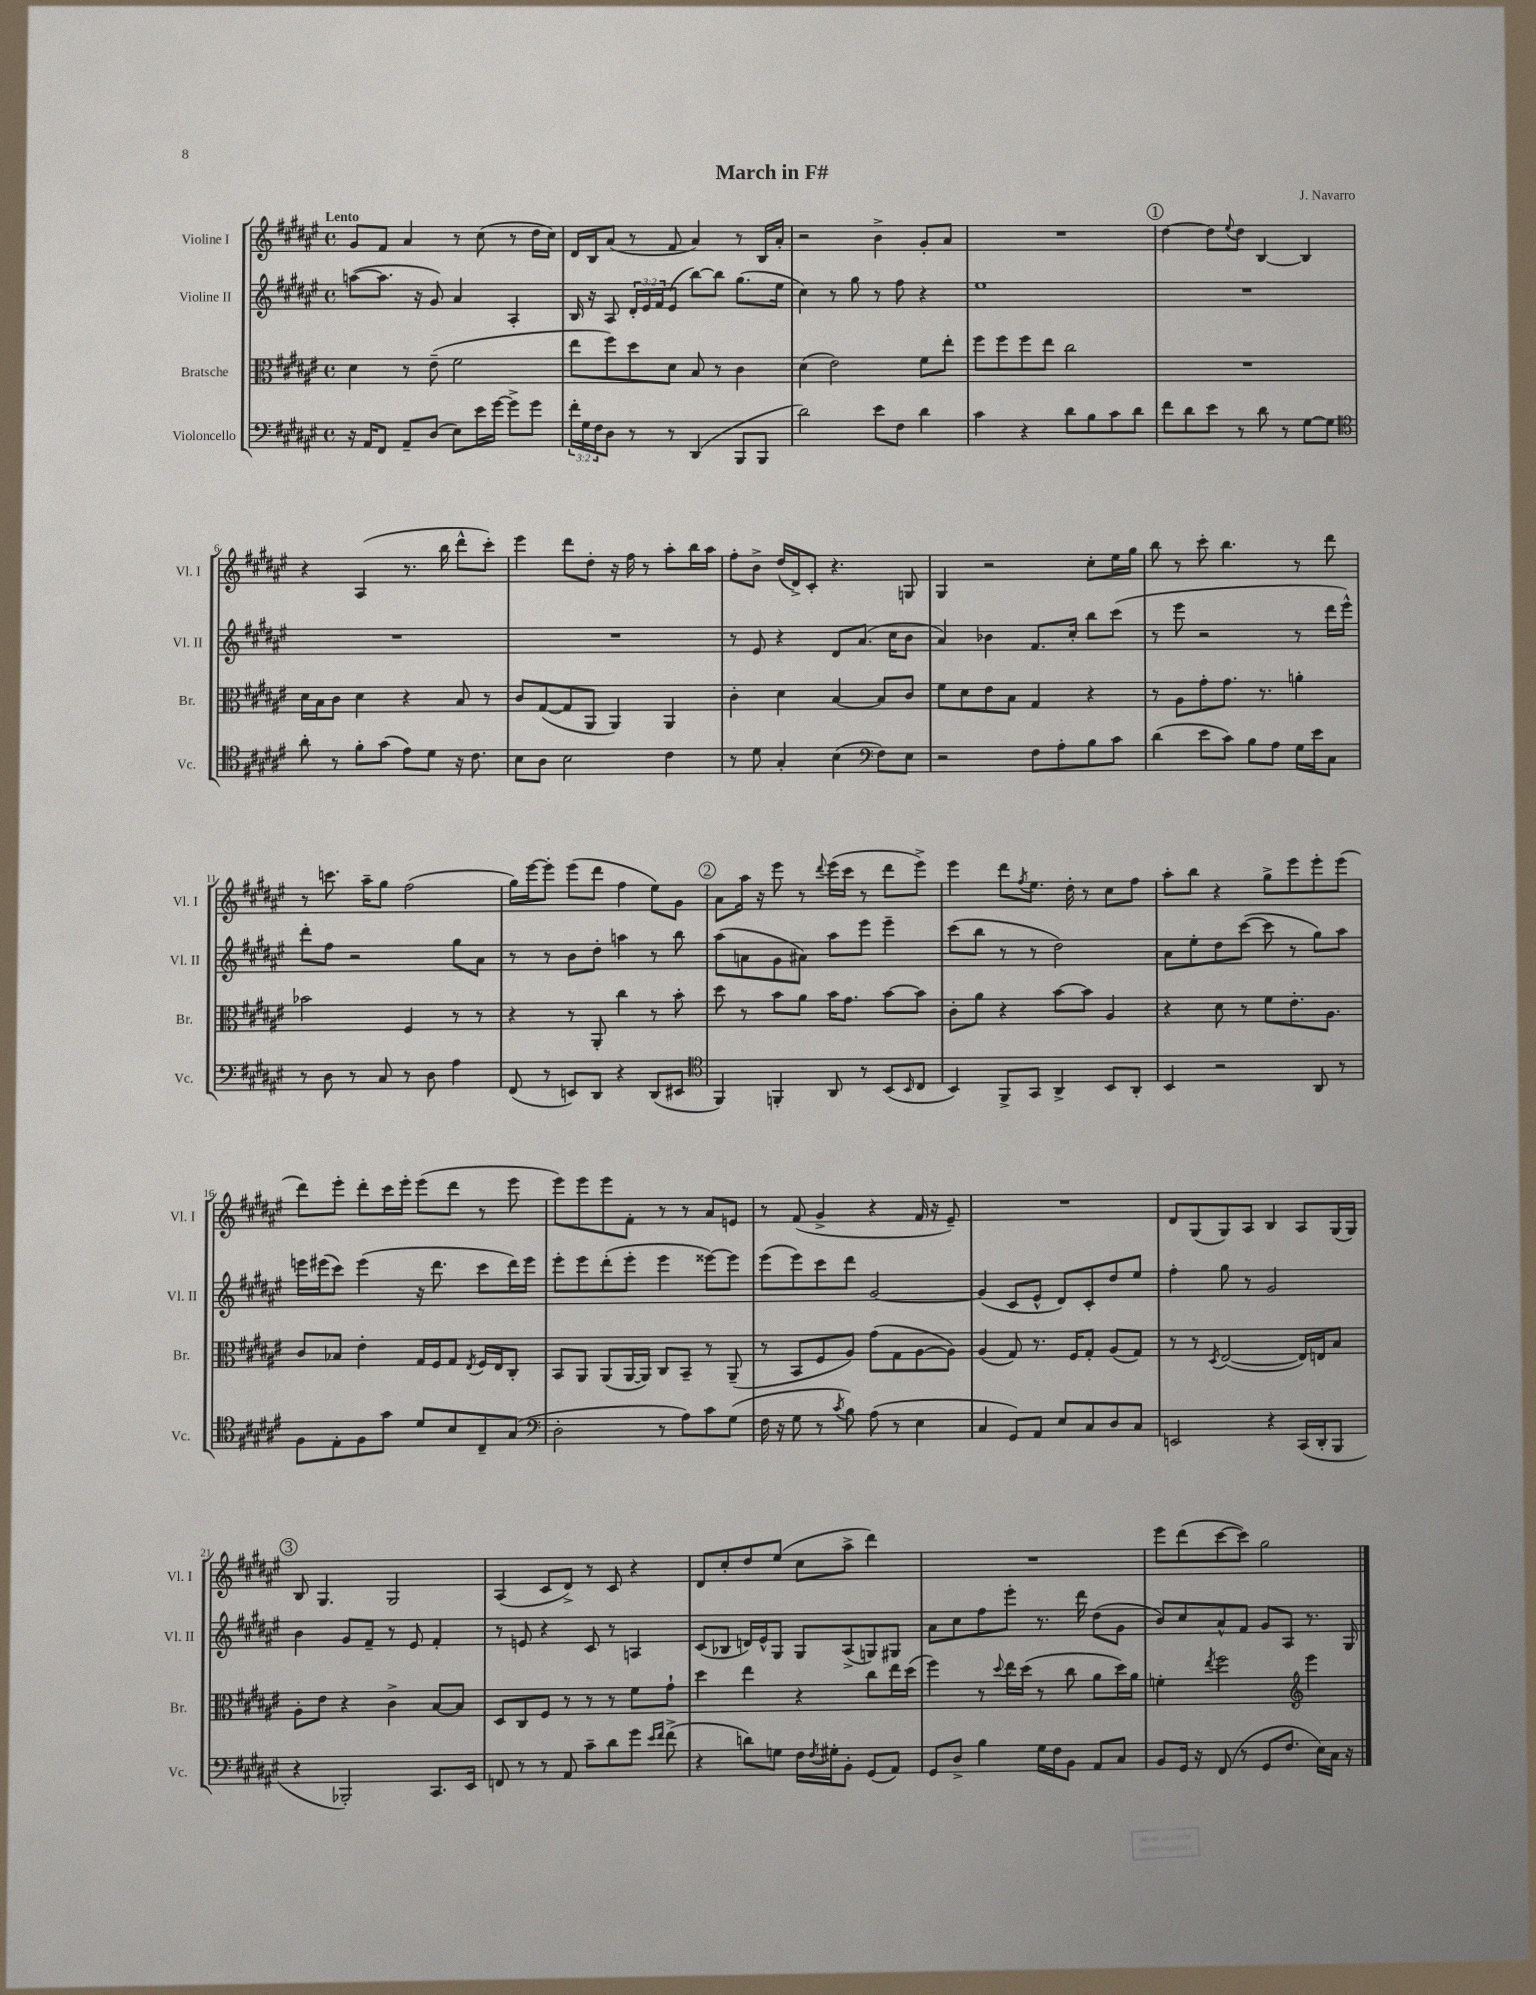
\header { title = "March in F#" composer = "J. Navarro" }
<<
\new StaffGroup <<
\new Staff = "s0" \with { instrumentName = "Violine I" shortInstrumentName = "Vl. I" } {
    \clef treble \key fis \major \defaultTimeSignature \time 4/4 \tempo "Lento"
    gis'8 fis'8 ais'4 r8 cis''8( r8 dis''16 cis''16) |
    dis'16 b16 ais'8( r8 fis'8 ais'4) r8 b16 ais'16-. |
    r2 b'4-> gis'8-. ais'8 |
    R1 |
    \mark \markup { \circle "1" } dis''4~ dis''8 \appoggiatura { eis''8 } dis''8 b4~ b4 |
    r4 ais4( r8. b''16 dis'''8-^ cis'''8-.) |
    eis'''4 dis'''8 dis''8-. r16 fis''16 r8 ais''8-. b''16 ais''16 |
    fis''8-. b'8-> dis''16( dis'16->) cis'8-. r4. g8 |
    gis4 r2 cis''8-. eis''16 gis''16 |
    b''8 r8 cis'''8-. b''4. r8 dis'''8 |
    r8 c'''8. ais''16-- gis''8 fis''2( |
    gis''16) eis'''16~ eis'''8-. eis'''8( dis'''8 fis''4 eis''8) gis'8 |
    \mark \markup { \circle "2" } ais'8 ais''16 r16 eis'''8 r8 \appoggiatura { dis'''8 } eis'''16( cis'''16 r8 dis'''8 eis'''8->) |
    eis'''4 dis'''8 \acciaccatura { fis''8 } eis''8. dis''16-. r8 cis''8 fis''8 |
    ais''8-. b''8 r4 gis''8-> eis'''8 eis'''8-. eis'''8( |
    dis'''8) eis'''8-. dis'''8-. cis'''16 eis'''16-. eis'''8( dis'''8 r8 eis'''8 |
    eis'''8) eis'''8 eis'''8 fis'8-. r8 r8 ais'8 e'8 |
    r8 fis'8( gis'4-> r4 fis'16 r16 eis'8--) |
    R1 |
    dis'8 gis8( gis8) ais8 b4 ais8 gis16( gis16) |
    \mark \markup { \circle "3" } b8 gis4. gis2 |
    ais4( cis'8 dis'8->) r8 cis'8 r4 |
    dis'8 cis''8-. dis''8 eis''8( cis''8 ais''8-> dis'''4) |
    R1 |
    eis'''8 dis'''8( cis'''8~ cis'''8) gis''2 \bar "|." |
}
\new Staff = "s1" \with { instrumentName = "Violine II" shortInstrumentName = "Vl. II" } {
    \clef treble \key fis \major \defaultTimeSignature \time 4/4 \override Staff.TupletNumber.text = #tuplet-number::calc-fraction-text
    a''8~( a''8. r16 gis'8) ais'4 ais4-. |
    b16 r16 ais8 \tuplet 3/2 { dis'16-. eis'16 fis'16 } eis'8( b''8~) b''8 gis''8.( eis''16 |
    cis''4) r8 gis''8 r8 fis''8 r4 |
    eis''1 |
    \mark \markup { \circle "1" } R1 |
    R1 |
    R1 |
    r8 eis'8 r4 dis'8 ais'8.( cis''16 b'8 |
    ais'4) bes'4 fis'8. cis''16-. b''8 cis'''8( |
    r8 eis'''8 r2 r8 dis'''16 eis'''16-^) |
    dis'''8-. fis''8 r2 gis''8 ais'8 |
    r8 r8 b'8 dis''8-. a''4 r8 b''8 |
    \mark \markup { \circle "2" } ais''8( a'8 gis'8 ais'8) ais''8 eis'''8 eis'''4-- |
    cis'''8( b''8 r8 r8 dis''2) |
    ais'8 eis''8-. dis''8 cis'''8~( cis'''8 r8 gis''8) ais''8 |
    e'''16 eis'''16( cis'''8) eis'''4( r16 dis'''8. cis'''8 dis'''16) eis'''16 |
    eis'''8-. eis'''8 dis'''8-.( eis'''8-. eis'''4 eisis'''8~) eisis'''8 |
    eis'''8( eis'''8) cis'''8 dis'''8 gis'2~ |
    gis'4( cis'8 eis'8-^ dis'8) cis'8-. dis''8 eis''8 |
    fis''4-. gis''8 r8 gis'2 |
    \mark \markup { \circle "3" } b'4 gis'8 fis'8-- r8 eis'8 fis'4-. |
    r8 e'8 r4 cis'8 r8 a4 |
    cis'8( bes8 d'16) eis'16-^ gis8 gis8 ais8->( g8) gis8 |
    ais'8 cis''8 fis''8 eis'''8-. r8. dis'''16 dis''8( gis'8 |
    b'8) cis''8 ais'8-^ fis'8 gis'8 ais8 r8. gis16 \bar "|." |
}
\new Staff = "s2" \with { instrumentName = "Bratsche" shortInstrumentName = "Br." } {
    \clef alto \key fis \major \defaultTimeSignature \time 4/4
    dis'4 r8 eis'8--( fis'2 |
    eis''8 fis''8) dis''8 dis'8 b8 r8 cis'4 |
    dis'4( eis'2) fis'8 eis''8-. |
    fis''8 fis''8 fis''8 eis''8 cis''2 |
    \mark \markup { \circle "1" } R1 |
    dis'16 b16 cis'8 dis'4 r4 b8 r8 |
    cis'8 gis8~( gis8 ais,8 ais,4) ais,4 |
    cis'4-. dis'4 b4~ b8 cis'8 |
    fis'8 dis'8 eis'8 b8 gis4 r4 |
    r8 ais8 gis'8-. gis'8. r8. a'4-. |
    bes'2 fis4 r8 r8 |
    r4 r8 ais,8-. cis''4 r8 b'8-. |
    \mark \markup { \circle "2" } dis''8 r8 b'8 ais'8 b'16 gis'8. b'8~ b'8 |
    cis'8-. ais'8 r4 b'8~ b'8 ais4 |
    r4 dis'8 r8 fis'8 eis'8.-. ais8. |
    cis'8 bes8 eis'4-. gis16 fis16 gis8 \acciaccatura { eis8 } fis16 eis16 cis8-. |
    b,8 ais,8 ais,8( ais,16~ ais,16) cis8 b,8-- r8 ais,8--( |
    r8 b,8 fis8 ais8) gis'8( gis8 ais8~ ais8) |
    ais4( gis8) r8. fis16 gis8-. ais8( gis8) |
    r8 r8 \acciaccatura { dis8 } eis2~( eis16) e16 b8 |
    \mark \markup { \circle "3" } ais8-. eis'8 r4 cis'4-> b8~ b8 |
    dis8 cis8 fis8 r8 r8 r8 fis'8 gis'8-! |
    dis''4 eis''4 r4 cis''8 eis''16 dis''16( |
    fis''4) r8 \appoggiatura { dis''8 } eis''16 dis''16( r8 cis''8 ais'8 dis''16) ais'16 |
    f'4-. \acciaccatura { eis''8 } fis''2 \clef treble eis'''4 \bar "|." |
}
\new Staff = "s3" \with { instrumentName = "Violoncello" shortInstrumentName = "Vc." } {
    \clef bass \key fis \major \defaultTimeSignature \time 4/4 \override Staff.TupletNumber.text = #tuplet-number::calc-fraction-text
    r16 ais,16 fis,8 ais,8-- dis8( eis8) eis'16 gis'16~ gis'8-> gis'8 |
    \tuplet 3/2 { fis'16-. gis16 fis16 } dis8 r8 r8 dis,4( b,,8 b,,8 |
    dis'2) eis'8 fis8 dis'4 |
    cis'4 r4 dis'8 b8 cis'8 dis'8 |
    \mark \markup { \circle "1" } fis'8 dis'8 eis'8 r8 dis'8 r8 gis8~ gis8 |
    \clef tenor ais'8-. r8 fis'8-. gis'8( eis'8) dis'8 r16 cis'8. |
    b8 ais8 b2 cis'4 |
    r8 dis'8 gis4-. b4( \clef bass fis8) eis8 |
    r2 fis8 ais8-. b8 cis'8 |
    dis'4( eis'8 cis'8) b8 ais8 gis16 eis'16 cis8 |
    r8 dis8 r8 cis8 r8 dis8 ais4 |
    fis,8( r8 e,8) dis,8 r4 dis,8( eis,8 |
    \mark \markup { \circle "2" } \clef tenor fis,4) f,4-. ais,8 r8 b,8( \grace { b,16 } cis8 |
    b,4) fis,8-> gis,8 ais,4-> b,8 ais,8-. |
    b,4 r2 ais,8 r8 |
    fis8 eis8-. fis8 gis'8 dis'8 b8 cis8-- gis8( |
    \clef bass dis2-. r8 ais8) cis'8 gis8( |
    fis16 r16 gis8 r8 \acciaccatura { cis'8 } b8) ais8( r8 eis4 |
    cis4 gis,8) ais,8 eis8 cis8 dis8 cis8 |
    e,2 r4 cis,16( dis,16-. b,,8 |
    \mark \markup { \circle "3" } r4 bes,,2-.) cis,8. eis,16 |
    f,8 r8 r8 ais,8 cis'8-- dis'8 gis'8 \grace { eis'16 fis'16 } fis'8->( |
    r4 d'8) g8 fis16 \acciaccatura { fis8 } gis16-. b,8-. gis,8( ais,8) |
    gis,8 dis8-> b4 gis16 fis16 b,8 ais,8 cis8 |
    b,8 gis,16 r16 fis,8( r8 gis,8 fis8. eis16) cis16 r16 \bar "|." |
}
>>
>>
